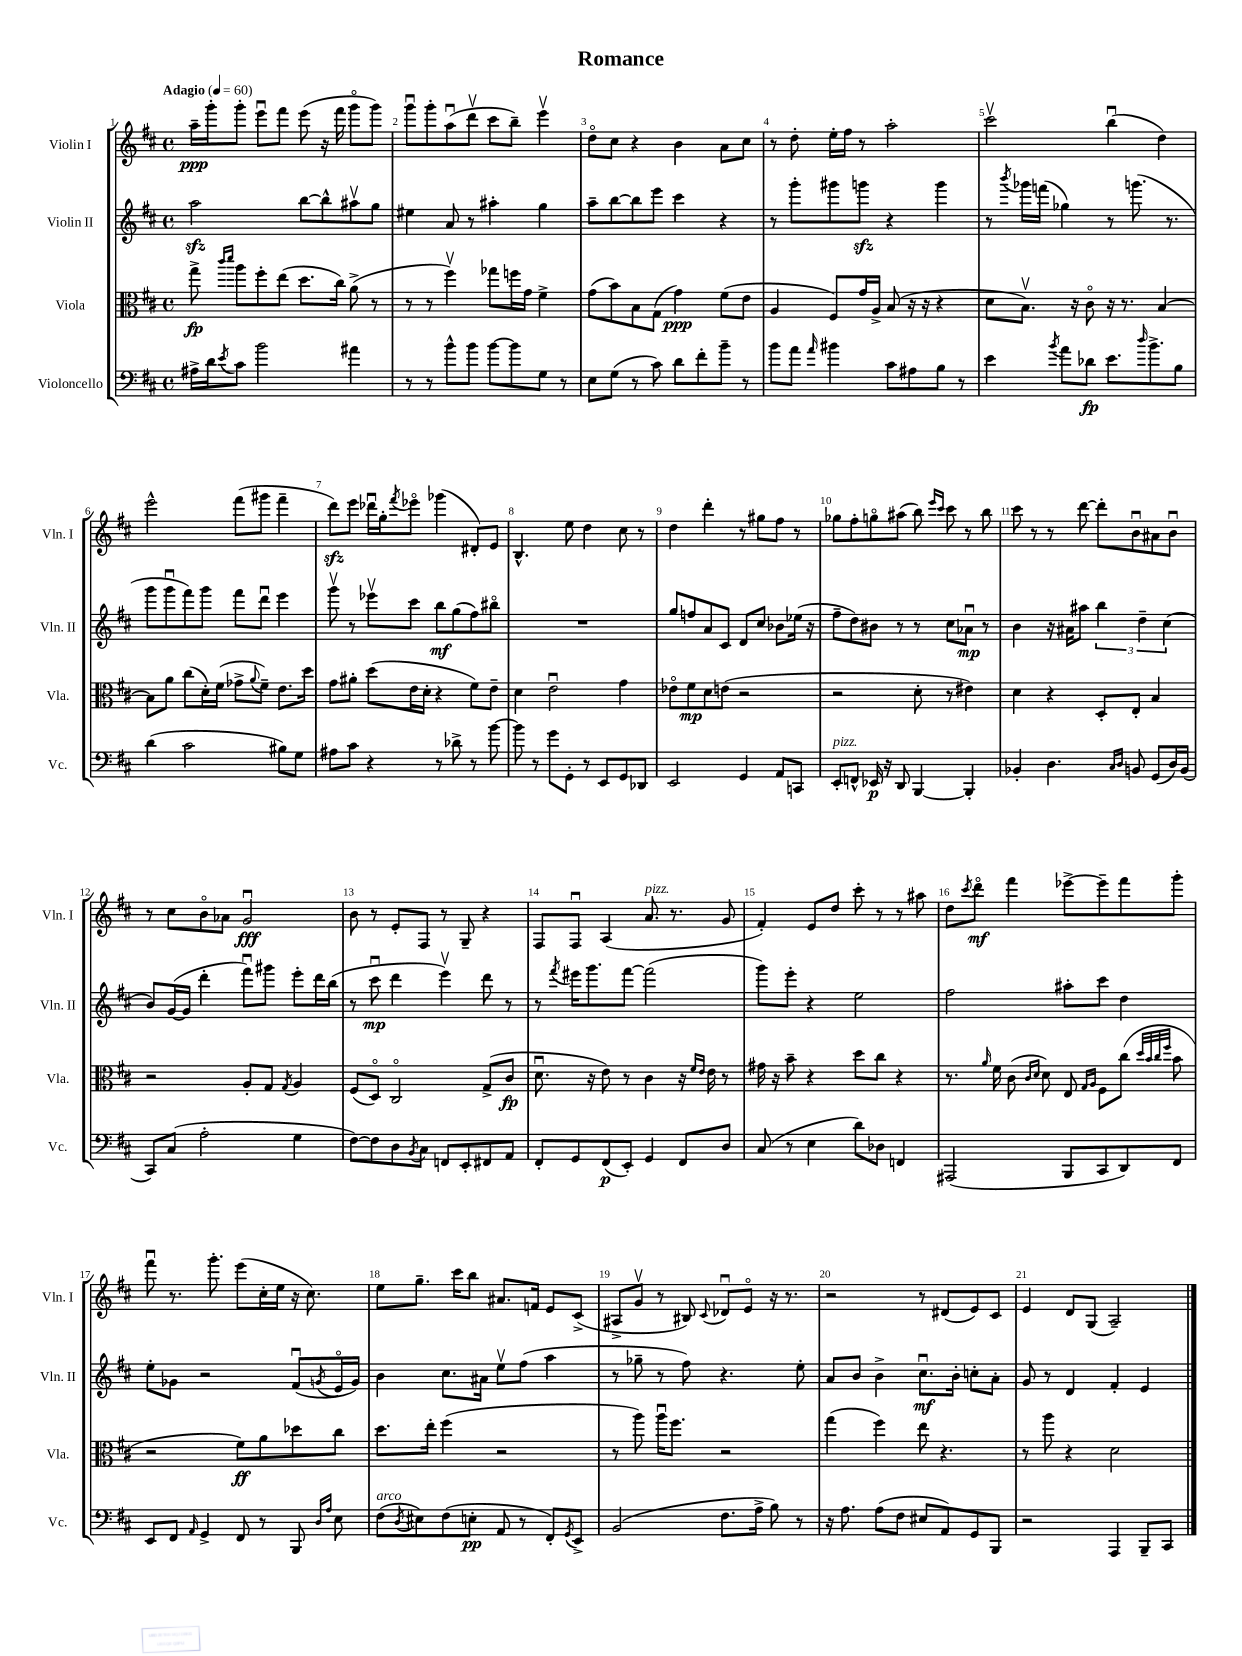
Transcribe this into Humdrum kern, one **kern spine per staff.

**kern	**dynam	**kern	**dynam	**kern	**dynam	**kern	**dynam
*part4	*part4	*part3	*part3	*part2	*part2	*part1	*part1
*staff4	*staff4	*staff3	*staff3	*staff2	*staff2	*staff1	*staff1
*I"Violoncello	*	*I"Viola	*	*I"Violin II	*	*I"Violin I	*
*I'Vc.	*	*I'Vla.	*	*I'Vln. II	*	*I'Vln. I	*
*clefF4	*	*clefC3	*	*clefG2	*	*clefG2	*
*k[f#c#]	*	*k[f#c#]	*	*k[f#c#]	*	*k[f#c#]	*
*M4/4	*	*M4/4	*	*M4/4	*	*M4/4	*
*met(c)	*	*met(c)	*	*met(c)	*	*met(c)	*
*MM60	*	*MM60	*	*MM60	*	*MM60	*
=1	=1	=1	=1	=1	=1	=1	=1
!	!	!	!	!	!	!LO:TX:a:B:t=Adagio	!
16A#X^\LL	.	8gg^\	fp	2aazz\	.	16aa~\LL	ppp
16d\J	.	.	.	.	.	16ggg'\J	.
.	.	16qqccc#/LL	.	.	.	.	.
8qe/	.	16qqddd/JJ	.	.	.	.	.
8c#\J	.	8aa\L	.	.	.	8ggg'\J	.
2b\	.	8ff#'\	.	.	.	8eeeu\L	.
.	.	(8ee\J	.	.	.	8fff#\J	.
.	.	8.dd\L	.	[8bb\L	.	(8eee\	.
.	.	.	.	8bb^^\]	.	16r	.
.	.	16cc#\Jk)	.	.	.	16fff#\	.
4a#X\	.	(8a^\	.	8aa#Xv\	.	8ggg\L	.
.	.	8r	.	8gg\J	.	8ggg\J)	.
=2	=2	=2	=2	=2	=2	=2	=2
8r	.	8r	.	4ee#X\	.	8gggu\L	.
8r	.	8r	.	.	.	8ggg'\	.
8b^^\L	.	4ff#v\)	.	8a/	.	(8aau\	.
8b\J	.	.	.	8r	.	8dddv\J	.
[8b\L	.	8gg-X\L	.	4aa#X'\	.	8ccc#\L	.
8b\]	.	16ffn\L	.	.	.	8bb~\J)	.
.	.	16g\JJ	.	.	.	.	.
8G\J	.	4f#^\	.	4gg\	.	4eeev\	.
8r	.	.	.	.	.	.	.
=3	=3	=3	=3	=3	=3	=3	=3
8E\L	.	(8g\L	.	8aa~\L	.	8dd\L	.
(8G\J	.	8b\)	.	[8bb\	.	8cc#\J	.
8r	.	8B\	.	8bb\]	.	4r	.
8c#\)	.	(8G\J	.	8eee\J	.	.	.
8d\L	.	4g\)	ppp	4ccc#\	.	4b\	.
8f#'\	.	.	.	.	.	.	.
8b~\J	.	(8f#\L	.	4r	.	8a\L	.
8r	.	8e\J	.	.	.	8cc#\J	.
=4	=4	=4	=4	=4	=4	=4	=4
8b\L	.	4A/	.	8r	.	8r	.
8a\J	.	.	.	8ggg'\L	.	8dd'\	.
16qqa/	.	.	.	.	.	.	.
4b#X\	.	8F#/L)	.	8ggg#X\	.	16ee'\LL	.
.	.	.	.	.	.	16ff#\JJ	.
.	.	16g/L	.	8gggnzz\J	.	8r	.
.	.	16A^/JJ	.	.	.	.	.
8c#\L	.	(8B/	.	4r	.	2aa'\	.
8A#X\	.	16r	.	.	.	.	.
.	.	16r	.	.	.	.	.
8B\J	.	4r	.	4ggg\	.	.	.
8r	.	.	.	.	.	.	.
=5	=5	=5	=5	=5	=5	=5	=5
4e\	.	8d\L	.	8r	.	2ccc#v\	.
.	.	.	.	8qbbb/	.	.	.
.	.	8.Bv\J)	.	16ggg-X\LL	.	.	.
.	.	.	.	(16fffn\JJ	.	.	.
8qb/	.	.	.	.	.	.	.
8a\L	.	.	.	4gg-X\)	.	.	.
.	.	16r	.	.	.	.	.
8d-X\J	fp	8c#\	.	.	.	.	.
8.e\L	.	16r	.	8r	.	(4bbu\	.
.	.	8.r	.	.	.	.	.
.	.	.	.	(8.gggn\	.	.	.
16qqdd/	.	.	.	.	.	.	.
8.b^\	.	.	.	.	.	.	.
.	.	[4B/	.	.	.	4dd\)	.
.	.	.	.	8.r	.	.	.
8B\J	.	.	.	.	.	.	.
!!LO:LB:g=z
=6	=6	=6	=6	=6	=6	=6	=6
(4d\	.	8B\L]	.	8ggg\L	.	2eee^^\	.
.	.	8a\J	.	8gggu\	.	.	.
2c#\	.	(8cc#\L	.	8fff#\)	.	.	.
.	.	16d'\L)	.	8ggg\J	.	.	.
.	.	(16f#\JJ	.	.	.	.	.
.	.	8g-X^\L	.	8fff#\L	.	(8fff#\L	.
.	.	8qqa/	.	.	.	.	.
.	.	8f#~\J)	.	8dddu\J	.	8ggg#X\J	.
8B#X\L)	.	8.e\L	.	4eee\	.	4fff#~\	.
8G\J	.	.	.	.	.	.	.
.	.	16dd\Jk	.	.	.	.	.
=7	=7	=7	=7	=7	=7	=7	=7
8A#X\L	.	8g\L	.	8gggv\	.	8dddzz\L)	.
8c#\J	.	8a#X'\J	.	8r	.	8eee\J	.
4r	.	(8dd\L	.	8eee-Xv\L	.	16ddd-Xu\LL	.
.	.	.	.	.	.	16gg'\J	.
.	.	.	.	.	.	8qfff#/	.
.	.	16e\L	.	8ccc#\J	.	8eee-X\J	.
.	.	16d'\JJ	.	.	.	.	.
8r	.	4r	.	8bb\L	mf	(4ggg-X\	.
8d-X^\	.	.	.	(8gg\	.	.	.
8r	.	8f#\L)	.	8ff#\)	.	8d#X'/L)	.
[8b\	.	8e~\J	.	8bb#X\J	.	8e/J	.
=8	=8	=8	=8	=8	=8	=8	=8
8b\]	.	4d\	.	1r	.	4.B^^/	.
8r	.	.	.	.	.	.	.
8g\L	.	2eu\	.	.	.	.	.
8GG'\J	.	.	.	.	.	8ee\	.
8r	.	.	.	.	.	4dd\	.
8EE/L	.	.	.	.	.	.	.
8GG/	.	4g\	.	.	.	8cc#\	.
8DD-X/J	.	.	.	.	.	8r	.
=9	=9	=9	=9	=9	=9	=9	=9
2EE/	.	8e-X\L	.	8gg/L	.	4dd\	.
.	.	8f#\	mp	8ffn/	.	.	.
.	.	8d\	.	8a/	.	4ddd'\	.
.	.	(8en\J	.	8c#/J	.	.	.
4GG/	.	2r	.	8d/L	.	8r	.
.	.	.	.	8cc#/J	.	8gg#X\L	.
8AA/L	.	.	.	8b-X\L	.	8ff#\J	.
8CCn/J	.	.	.	(16ee-X\Jk	.	8r	.
.	.	.	.	16r	.	.	.
=10	=10	=10	=10	=10	=10	=10	=10
!LO:TX:a:i:t=pizz.	!	!	!	!	!	!	!
8EE'/L	.	2r	.	8ff#~\L	.	8gg-X\L	.
8FFn^^/J	.	.	.	8dd\)	.	8ff#'\	.
16EE-X/	p	.	.	8b#X\J	.	8ggn\	.
16r	.	.	.	.	.	.	.
8DD/	.	.	.	8r	.	(8aa#X\J	.
[4BBB/	.	8d'\	.	8r	.	8bb\)	.
.	.	.	.	.	.	16qqeee/LL	.
.	.	.	.	.	.	16qqccc#/JJ	.
.	.	8r	.	8cc#\L	.	8ccc#\	.
4BBB'/]	.	4e#X\)	.	8a-Xu\J	mp	8r	.
.	.	.	.	8r	.	8bb\	.
=11	=11	=11	=11	=11	=11	=11	=11
4BB-X'/	.	4d\	.	4b\	.	8ccc#\	.
.	.	.	.	.	.	8r	.
4.D\	.	4r	.	16r	.	8r	.
.	.	.	.	16a#X\KL	.	.	.
.	.	.	.	8aa#X\J	.	[8ddd\	.
.	.	8D'/L	.	6bb\	.	8ddd'\L]	.
16qqC#/LL	.	.	.	.	.	.	.
16qqD/JJ	.	.	.	.	.	.	.
8BBn/	.	8E'/J	.	.	.	8bu\	.
.	.	.	.	6dd~\	.	.	.
(8GG/L	.	4B/	.	.	.	8a#X\	.
.	.	.	.	(6cc#\	.	.	.
16D/L)	.	.	.	.	.	8bu\J	.
(16BB/JJ	.	.	.	.	.	.	.
!!LO:LB:g=z
=12	=12	=12	=12	=12	=12	=12	=12
8CC#/L)	.	2r	.	8b/L)	.	8r	.
(8C#/J	.	.	.	([16g/L	.	8cc#\L	.
.	.	.	.	16g/JJ]	.	.	.
2A'\	.	.	.	4ddd'\	.	8b\	.
.	.	.	.	.	.	8a-X\J	.
.	.	8A'/L	.	8fff#u\L)	.	2gu/	fff
.	.	8G/J	.	8ggg#X\J	.	.	.
.	.	8qG/	.	.	.	.	.
4G\	.	4A/	.	8eee'\L	.	.	.
.	.	.	.	16ddd\L	.	.	.
.	.	.	.	(16bb\JJ	.	.	.
=13	=13	=13	=13	=13	=13	=13	=13
[8F#\L)	.	(8F#/L	.	8r	.	8b\	.
8F#\]	.	8D/J)	.	8ccc#u\	mp	8r	.
8D\	.	2C#/	.	4ddd\	.	8e'/L	.
8qBB/	.	.	.	.	.	.	.
8C#\J	.	.	.	.	.	8F#/J	.
8FFn/L	.	.	.	4eeev\)	.	8r	.
8EE'/	.	.	.	.	.	8G~/	.
8FF#X/	.	(8G^/L	.	8ddd\	.	4r	.
8AA/J	.	8c#/J	fp	8r	.	.	.
=14	=14	=14	=14	=14	=14	=14	=14
8FF#'/L	.	8.du\	.	8r	.	8F#/L	.
.	.	.	.	8qfff#/	.	.	.
8GG/	.	.	.	16eee#X\KL	.	8F#u/J	.
.	.	16r	.	8.ggg\	.	.	.
(8FF#/	p	8e\)	.	.	.	(4A/	.
8EE'/J)	.	8r	.	[8fff#\J	.	.	.
!	!	!	!	!	!	!LO:TX:a:i:t=pizz.	!
4GG/	.	4c#\	.	(2fff#\]	.	8.a/	.
.	.	.	.	.	.	8.r	.
8FF#/L	.	16r	.	.	.	.	.
.	.	16qqf#/LL	.	.	.	.	.
.	.	16qqe/JJ	.	.	.	.	.
.	.	16e\	.	.	.	.	.
8D/J	.	8r	.	.	.	8g/	.
=15	=15	=15	=15	=15	=15	=15	=15
(8C#/	.	16g#X\	.	8ggg\L)	.	4f#'/)	.
.	.	16r	.	.	.	.	.
8r	.	8b~\	.	8eee'\J	.	.	.
4E\	.	4r	.	4r	.	8e/L	.
.	.	.	.	.	.	8dd/J	.
8d\L)	.	8dd\L	.	2ee\	.	8ccc#'\	.
8D-X\J	.	8cc#\J	.	.	.	8r	.
4FFn/	.	4r	.	.	.	8r	.
.	.	.	.	.	.	8aa#X\	.
=16	=16	=16	=16	=16	=16	=16	=16
(2AAA#X/	.	8.r	.	2ff#\	.	8dd\L	.
.	.	.	.	.	.	8qccc#/	.
.	.	.	.	.	.	8ddd\J	mf
.	.	16qqa/	.	.	.	.	.
.	.	16f#\	.	.	.	.	.
.	.	(8c#\	.	.	.	4fff#\	.
.	.	16qqc#/LL	.	.	.	.	.
.	.	16qqd/JJ	.	.	.	.	.
.	.	8d\)	.	.	.	.	.
8BBB/L	.	8E/	.	8aa#X'\L	.	[8eee-X^\L	.
.	.	16qqG/LL	.	.	.	.	.
.	.	16qqA/JJ	.	.	.	.	.
8CC#/	.	8F#\L	.	8ccc#\J	.	8eee-~\]	.
8DD/)	.	(8cc#\J	.	4dd\	.	8fff#\	.
.	.	32qqdd/LLL	.	.	.	.	.
.	.	32qqb/	.	.	.	.	.
.	.	32qqcc#/	.	.	.	.	.
.	.	32qqff#/JJJ	.	.	.	.	.
8FF#/J	.	8b\	.	.	.	8ggg'\J	.
!!LO:LB:g=z
=17	=17	=17	=17	=17	=17	=17	=17
8EE/L	.	2r	.	8ee'\L	.	8fff#u\	.
8FF#/J	.	.	.	8g-X\J	.	8.r	.
16qqAA/	.	.	.	.	.	.	.
4GG^/	.	.	.	2r	.	.	.
.	.	.	.	.	.	8.ggg'\	.
8FF#/	.	8f#\L)	ff	.	.	(8eee\L	.
8r	.	8a\	.	.	.	16cc#'\L	.
.	.	.	.	.	.	16ee\JJ	.
8BBB/	.	8dd-X\	.	(8f#u/L	.	16r	.
.	.	.	.	.	.	8.cc#\)	.
16qqD/LL	.	.	.	.	.	.	.
16qqA/JJ	.	.	.	8qgn/	.	.	.
8E\	.	8cc#\J	.	16e/L	.	.	.
.	.	.	.	16g/JJ)	.	.	.
=18	=18	=18	=18	=18	=18	=18	=18
!LO:TX:a:i:t=arco	!	!	!	!	!	!	!
(8F#\L	.	8.dd\L	.	4b\	.	8ee\L	.
8qD/	.	.	.	.	.	.	.
8E#X\)	.	.	.	.	.	8.gg~\J	.
.	.	16ee'\Jk	.	.	.	.	.
(8F#\	.	(4ff#\	.	8.cc#\L	.	.	.
.	.	.	.	.	.	16ccc#\KL	.
8En'\J	pp	.	.	.	.	8bb\J	.
.	.	.	.	16a#X\Jk	.	.	.
8AA/	.	2r	.	8eev\L	.	8.a#X/L	.
8r	.	.	.	(8ff#\J	.	.	.
.	.	.	.	.	.	16fn/Jk	.
8FF#'/L)	.	.	.	4aa\	.	8e/L	.
8qGG/	.	.	.	.	.	.	.
8EE^/J	.	.	.	.	.	(8c#^/J	.
=19	=19	=19	=19	=19	=19	=19	=19
(2BB/	.	8r	.	8r	.	8A#X^/L	.
.	.	8aa\)	.	8gg-X~\	.	8gv/J	.
.	.	16aau\KL	.	8r	.	8r	.
.	.	8.ff#\J	.	.	.	.	.
.	.	.	.	8ff#\)	.	8B#X/)	.
.	.	.	.	.	.	8qqc#/	.
8.F#\L	.	2r	.	4.r	.	8d-Xu/L	.
.	.	.	.	.	.	8e/J	.
16A^\Jk	.	.	.	.	.	.	.
8B\)	.	.	.	.	.	16r	.
.	.	.	.	.	.	8.r	.
8r	.	.	.	8ee'\	.	.	.
=20	=20	=20	=20	=20	=20	=20	=20
16r	.	(4gg\	.	8a/L	.	2r	.
8.A\	.	.	.	.	.	.	.
.	.	.	.	8b/J	.	.	.
(8A\L	.	4ff#\)	.	4b^\	.	.	.
8F#\J	.	.	.	.	.	.	.
8E#X/L	.	8ee\	.	8.cc#u\L	mf	8r	.
8AA/)	.	4.r	.	.	.	(8d#X/L	.
.	.	.	.	16b'\Jk	.	.	.
8GG/	.	.	.	8ccn'\L	.	8e/)	.
8BBB/J	.	.	.	8a'\J	.	8c#/J	.
=21	=21	=21	=21	=21	=21	=21	=21
2r	.	8r	.	8g/	.	4e/	.
.	.	8aa\	.	8r	.	.	.
.	.	4r	.	4d/	.	8d/L	.
.	.	.	.	.	.	(8G/J	.
4AAA/	.	2d\	.	4f#'/	.	2A~/)	.
8BBB~/L	.	.	.	4e/	.	.	.
8CC#/J	.	.	.	.	.	.	.
==	==	==	==	==	==	==	==
*-	*-	*-	*-	*-	*-	*-	*-
